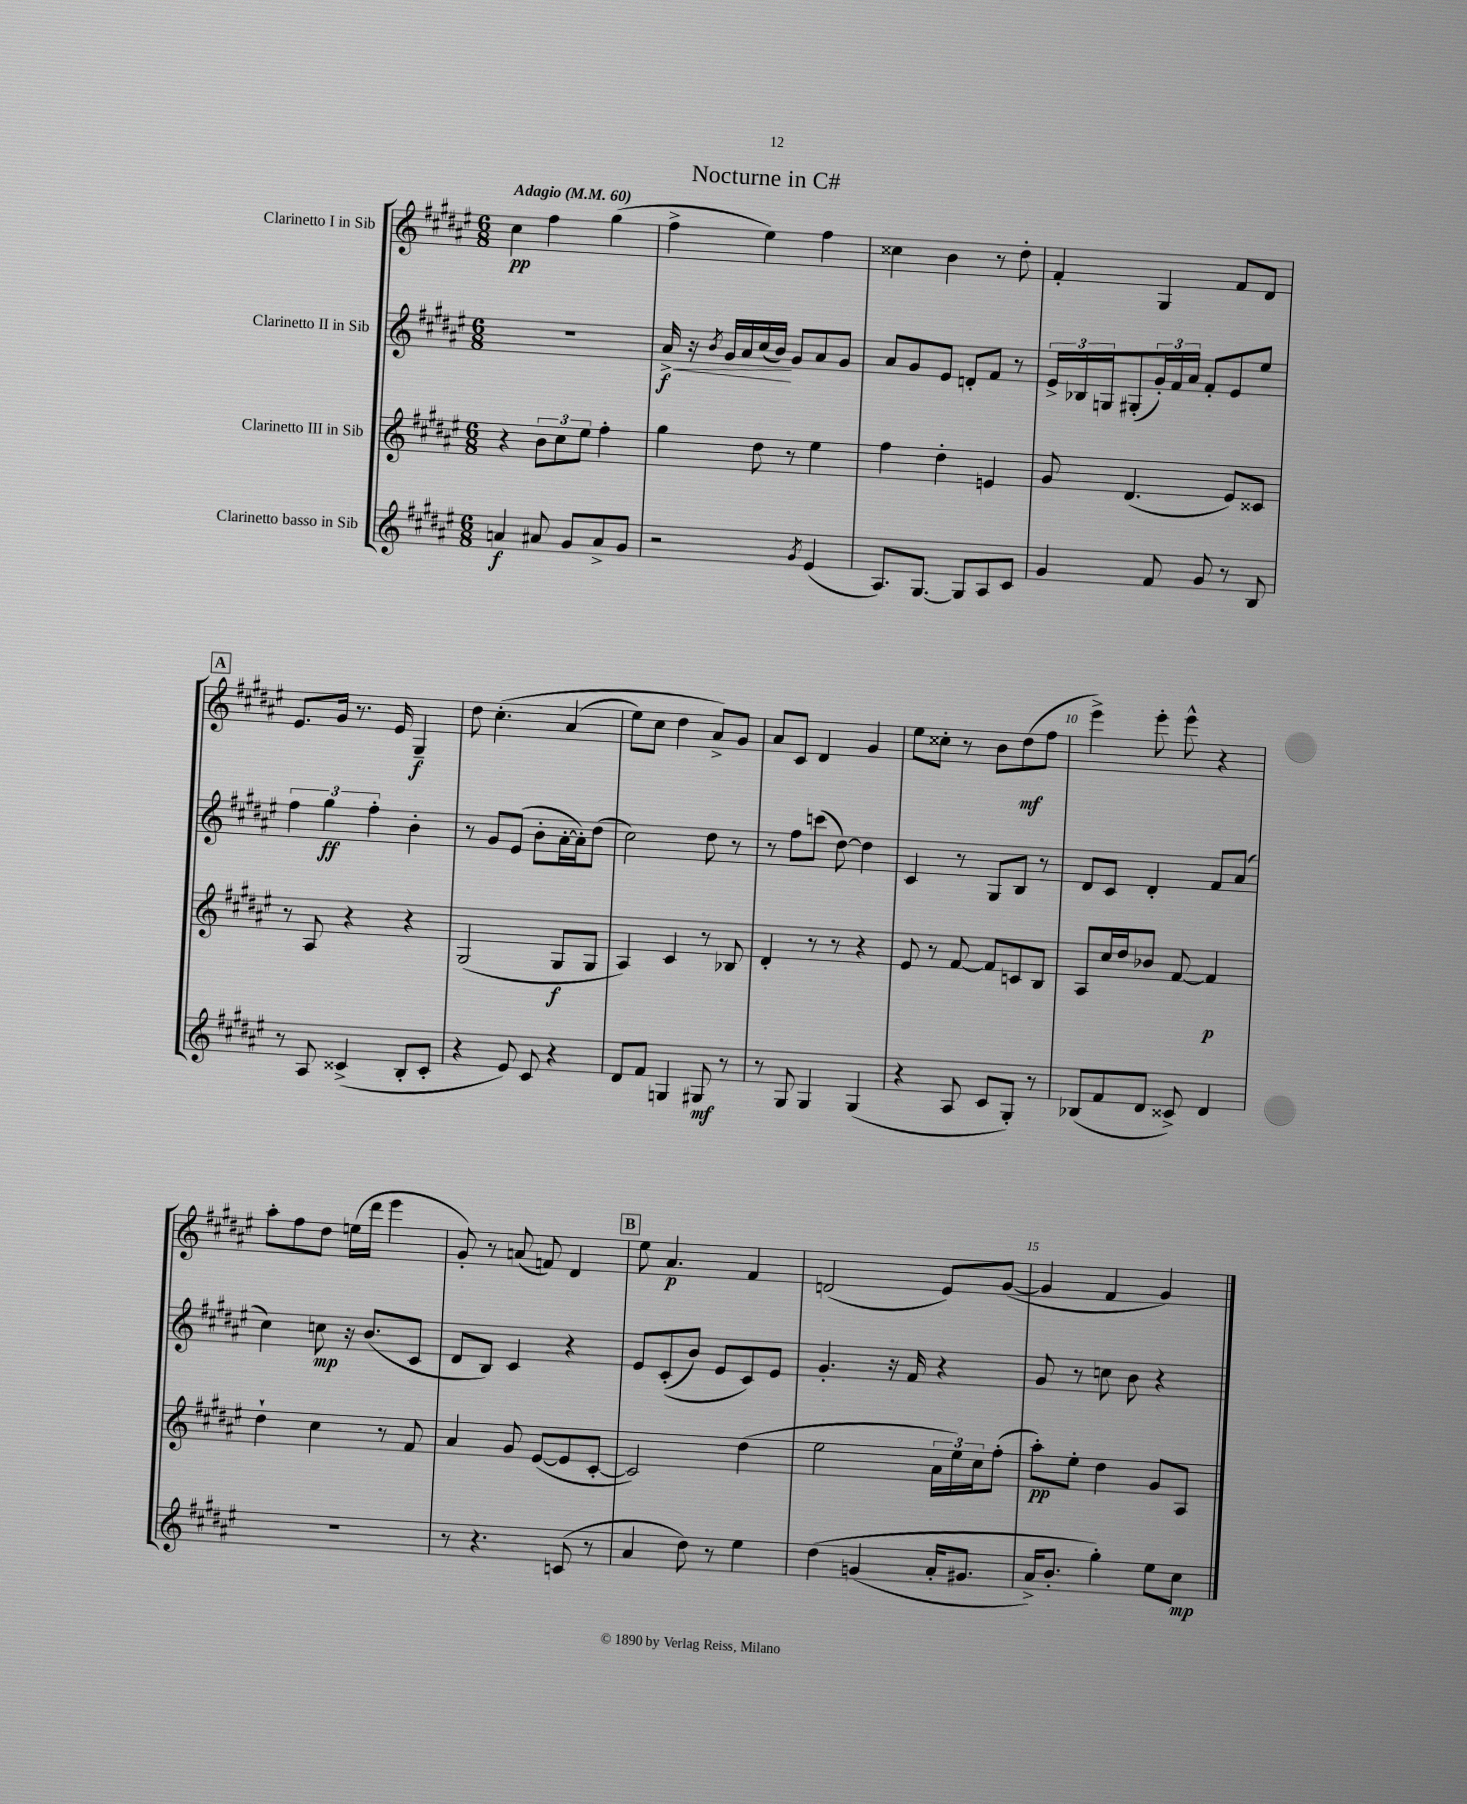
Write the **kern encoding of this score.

**kern	**kern	**kern	**kern
*staff4	*staff3	*staff2	*staff1
*clefG2	*clefG2	*clefG2	*clefG2
*k[f#c#g#d#a#e#]	*k[f#c#g#d#a#e#]	*k[f#c#g#d#a#e#]	*k[f#c#g#d#a#e#]
*M6/8	*M6/8	*M6/8	*M6/8
*MM60	*MM60	*MM60	*MM60
4a/	4r	2.r	4cc#\
8a#/	12b\L	.	4ff#\
.	12cc#\	.	.
8g#/L	.	.	.
.	12ee#\J	.	.
8a#^/	4ff#'\	.	(4gg#\
8g#/J	.	.	.
=	=	=	=
2r	4gg#\	16a#^/	4ff#^\
.	.	16r	.
.	.	8qb/	.
.	.	16g#/LL	.
.	.	16a#/	.
.	8dd#\	(16cc#/	4ee#\)
.	.	16b/JJ)	.
.	8r	8g#/L	.
8qg#/	.	.	.
(4e#/	4ee#\	8a#/	4ff#\
.	.	8g#/J	.
=	=	=	=
8.A#/L)	4ff#\	8a#/L	4cc##\
.	.	8g#/	.
[8.G#/J	.	.	.
.	4dd#'\	8e#/J	4b\
8G#/]L	.	8d'/L	.
8A#/	4e/	8f#/J	8r
8c#/J	.	8r	8dd#'\
=	=	=	=
4g#/	8g#/	24e#^/LL	4f#'/
.	.	24B-/	.
.	.	24G/J	.
.	(4.d#/	(8G#'/	.
8f#/	.	24g#'/L)	4G#/
.	.	24f#/	.
.	.	24a#/JJ	.
8g#/	.	8f#'/L	.
8r	8e#/L)	8e#/	8f#/L
8B/	8c##/J	8ee#/J	8d#/J
=	=	=	=
8r	8r	6ff#\	8.e#/L
8A#/	8A#/	.	.
.	.	6gg#\	.
.	.	.	16g#/Jk
(4c##^/	4r	.	8.r
.	.	6ff#'\	.
.	.	.	16e#/
8B'/L	4r	4b'\	4G#~/
8c##'/J	.	.	.
=	=	=	=
4r	(2G#/	8r	8dd#\
.	.	8g#/L	&(4.cc#'\
8e#/)	.	(8e#/J	.
8c#/	.	8b'\L	.
4r	8G#/L	[16a#'\L	(4a#/
.	.	16a#'\]J)	.
.	8G#/J	(8dd#\J	.
=	=	=	=
8d#/L	4A#/)	2cc#\)	8ee#\L)
8f#/J	.	.	8cc#\J
4G/	4c#/	.	4dd#\
8G#/	8r	8dd#\	8a#^/L&)
8r	8B-/	8r	8g#/J
=	=	=	=
8r	4d#'/	8r	8a#/L
8G#/	.	8ff#\L	8c#/J
4G#/	8r	(8ccc\J	4d#/
.	8r	[8dd#\)	.
(4G#/	4r	4dd#\]	4g#/
=	=	=	=
4r	8e#/	4c#/	8ee#\L
.	8r	.	8cc##'\J
8A#/	[8f#/	8r	8r
8c#/L	8f#/]L	8G#/L	8b\L
8G#'/J)	8c/	8B/J	(8dd#\
8r	8B/J	8r	8ff#\J
=	=	=	=
(8B-/L	8A#/L	8d#/L	4eee#^\)
8f#/	16cc#/L	8c#/J	.
.	16dd#/J	.	.
8d#/J	8b-/J	4d#'/	8eee#'\
8c##^/)	[8f#/	.	8eee#^^\
4d#/	4f#/]	8f#/L	4r
.	.	(8a#/J	.
=	=	=	=
2.r	4dd#`\	4cc#\)	8aa#'\L
.	.	.	8ff#\
.	4cc#\	8cc\	8dd#\J
.	.	16r	(16ee\LL
.	.	(8.b/L	16ddd#\JJ
.	8r	.	4eee#\
.	8f#/	8c#/J	.
=	=	=	=
8r	4a#/	8d#/L	8g#'/)
4.r	.	8B/J)	8r
.	8g#/	4c#/	(8a/
.	([8e#/L	.	8f/)
(8c/	8e#/]	4r	4d#/
8r	[8c#'/J	.	.
=	=	=	=
4a#/	2c#/])	8e#/L	8ee#\
.	.	&((8c#'/	4.a#/
8dd#\)	.	8b/J)	.
8r	.	8e#/L	.
4ee#\	(4dd#\	8c#/&)	4f#/
.	.	8e#/J	.
=	=	=	=
&(4dd#\	2ee#\	4.g#'/	(2d/
(4g/	.	.	.
.	.	16r	.
.	.	16f#/	.
16a#'/LK	24a#\LL	4r	8e#/L)
.	24ee#\)	.	.
8.g#/J	.	.	.
.	24cc#\J	.	.
.	(8ff#'\J	.	([8g#/J
=	=	=	=
16a#^/LK)	8aa#'\L)	8g#/	4g#/]
8.b'/J	.	.	.
.	8ee#'\J	8r	.
4gg#'\&)	4dd#\	8cc\	4f#/
.	.	8b\	.
8ee#\L	8g#/L	4r	4g#/)
8cc#\J	8A#/J	.	.
==	==	==	==
*-	*-	*-	*-
